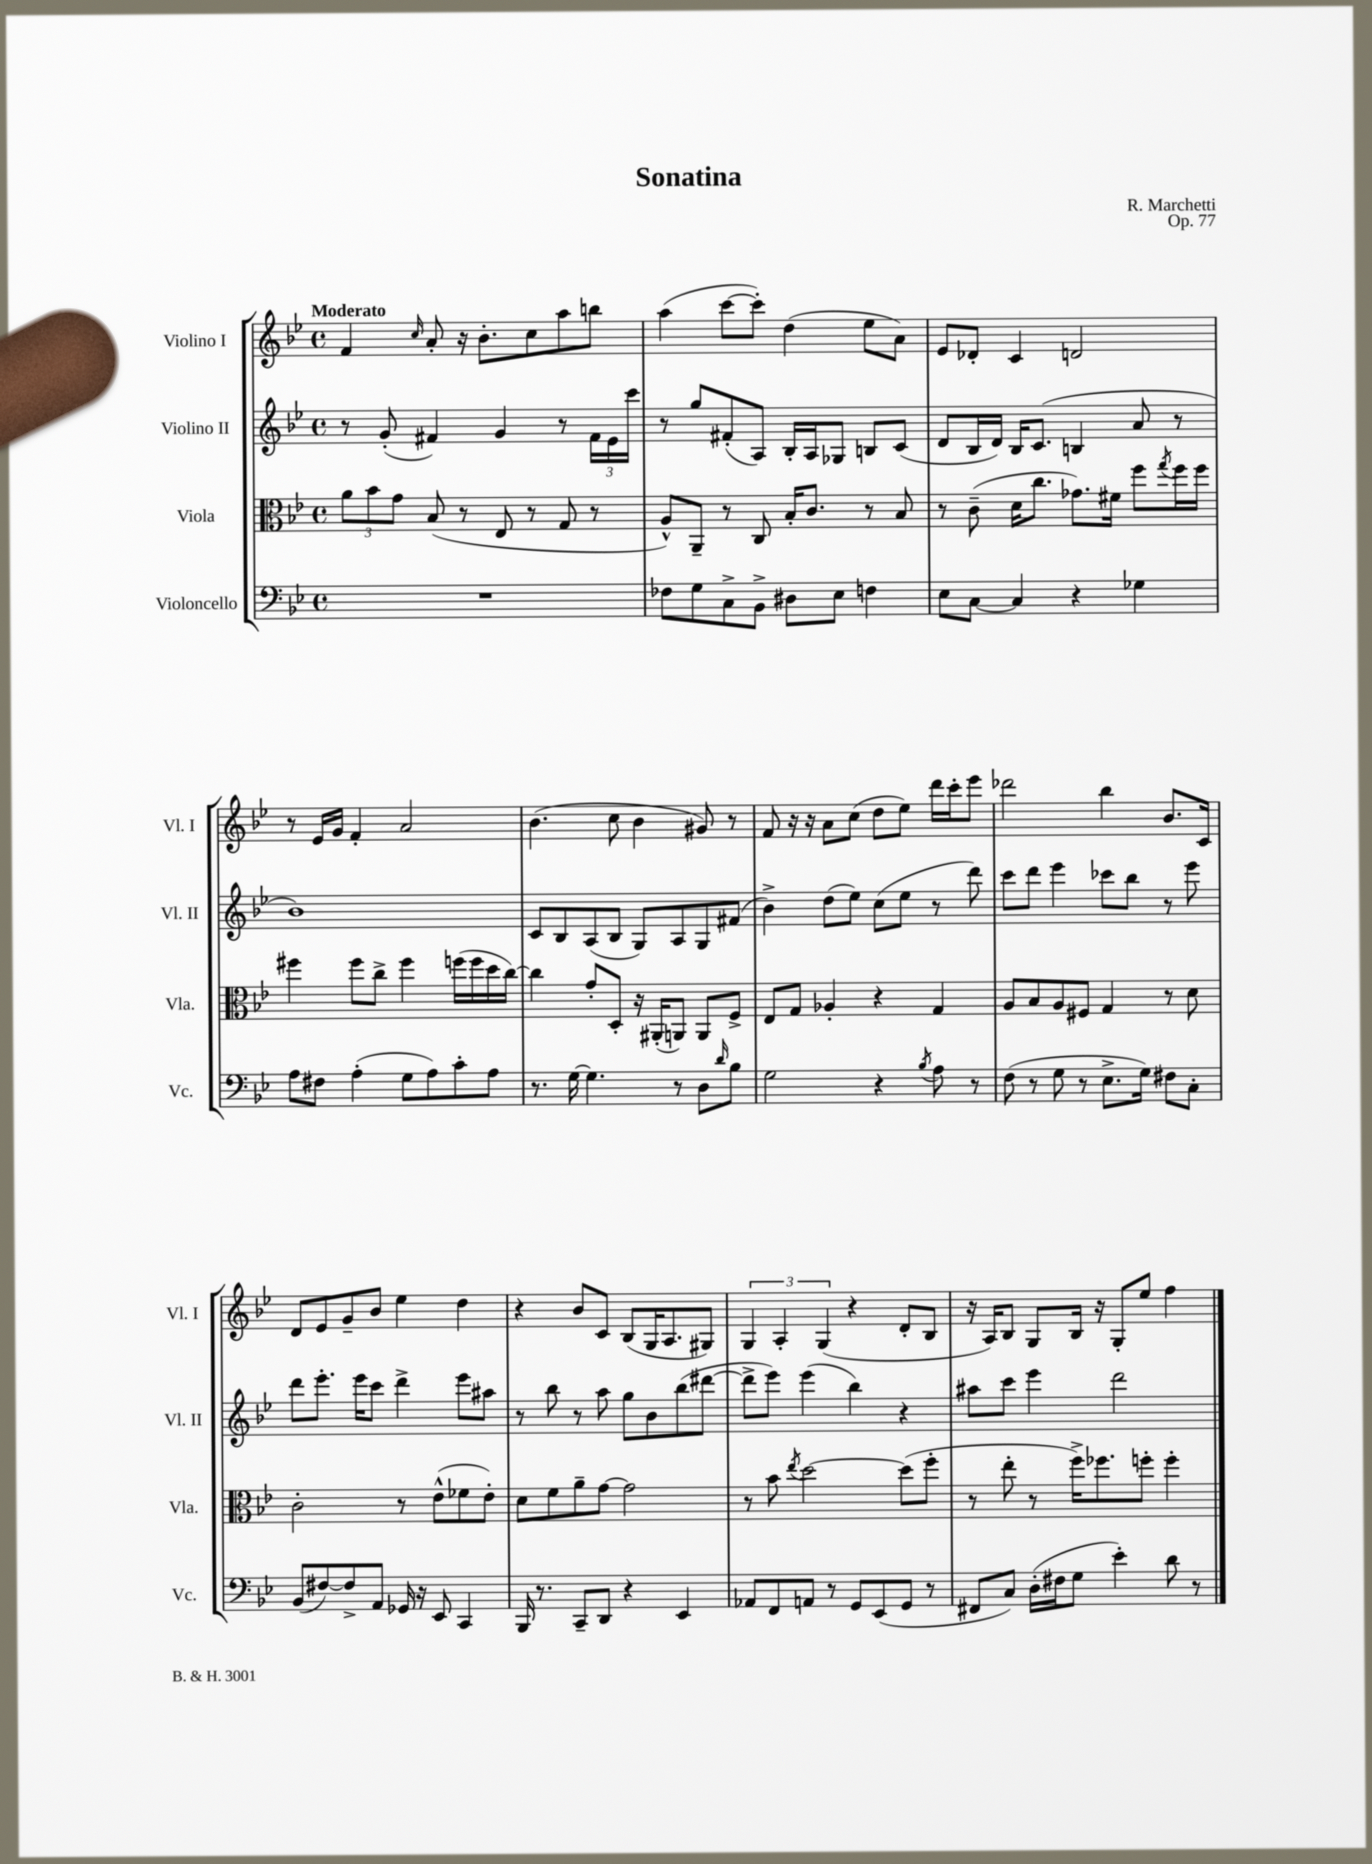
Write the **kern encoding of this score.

**kern	**kern	**kern	**kern
*part4	*part3	*part2	*part1
*staff4	*staff3	*staff2	*staff1
*I"Violoncello	*I"Viola	*I"Violino II	*I"Violino I
*I'Vc.	*I'Vla.	*I'Vl. II	*I'Vl. I
*clefF4	*clefC3	*clefG2	*clefG2
*k[b-e-]	*k[b-e-]	*k[b-e-]	*k[b-e-]
*M4/4	*M4/4	*M4/4	*M4/4
*met(c)	*met(c)	*met(c)	*met(c)
=1	=1	=1	=1
!	!	!	!LO:TX:a:B:t=Moderato
1r	12a\L	8r	4f/
.	12b-\	.	.
.	.	(8g'/	.
.	12g\J	.	.
.	.	.	16qqcc/
.	(8B-/	4f#X/)	8a'/
.	8r	.	16r
.	.	.	8.b-'\L
.	8E-/	4g/	.
.	8r	.	8cc\
.	8G/	8r	8aa\
.	8r	24f#\LL	8bbn\J
.	.	24e-\	.
.	.	24ccc\JJ	.
=2	=2	=2	=2
8F-X\L	8A^^/L)	8r	(4aa\
8G\	8AA~/J	8gg/L	.
8C^\	8r	(8f#X'/	[8ccc\L
8BB-^\J	8C/	8A/J)	8ccc'\J])
8D#X\L	16B-'/KL	16B-'/LL	(4dd\
.	8.c/J	16A/J	.
8E-\J	.	8G-X/J	.
4Fn\	8r	8Bn/L	8ee-\L
.	8B-/	(8c/J	8a\J)
=3	=3	=3	=3
8E-\L	8r	8d/L	8e-/L
[8C\J	(8c~\	16B-/L	8d-X'/J
.	.	16d/JJ)	.
4C/]	16d\KL	16B-/KL	4c/
.	8.cc\J	(8.c/J	.
4r	8.g-X\L)	4Bn/	2dn/
.	16f#X\Jk	.	.
4G-X\	8ff\L	8a/	.
.	8qgg/	.	.
.	16ff\L	8r	.
.	16ff\JJ	.	.
!!LO:LB:g=z
=4	=4	=4	=4
8A\L	4ff#X\	1b-)	8r
8F#X\J	.	.	16e-/LL
.	.	.	16g/JJ
(4A'\	8ff#\L	.	4f'/
.	8cc^\J	.	.
8G\L	4ff#\	.	2a/
8A\)	.	.	.
8c'\	(16ffn\LL	.	.
.	16ff\	.	.
8A\J	16dd\	.	.
.	[16cc\JJ)	.	.
=5	=5	=5	=5
8.r	4cc\]	8c/L	(4.b-\
.	.	8B-/	.
[16G\	.	.	.
4.G\]	8g'/L	(8A/	.
.	8D'/J	8B-/J	8cc\
.	16r	8G/L)	4b-\
.	(16AA#X'/KL	.	.
8r	8AAn/J)	8A/	.
8D\L	8AA/L	8G/	8g#X/)
16qqd/	.	.	.
8B-\J	8F^/J	(8f#X/J	8r
=6	=6	=6	=6
2G\	8E-/L	4b-^\)	8f/
.	8G/J	.	16r
.	.	.	16r
.	4A-X'/	(8dd\L	8a\L
.	.	8ee-\J)	(8cc\J
4r	4r	(8cc\L	8dd\L
.	.	8ee-\J	8ee-\J)
8qB-/	.	.	.
8A\	4G/	8r	16ddd\LL
.	.	.	16ccc'\J
8r	.	8ddd\)	8eee-\J
=7	=7	=7	=7
(8F\	8A/L	8ccc\L	2ddd-X\
8r	8B-/	8ddd\J	.
8G\	8A/	4eee-\	.
8r	8F#X/J	.	.
8.E-^\L	4G/	8ccc-X\L	4bb-\
.	.	8bb-\J	.
16G\Jk)	.	.	.
8F#X\L	8r	8r	8.b-/L
8C'\J	8d\	8eee-\	.
.	.	.	16c/Jk
!!LO:LB:g=z
=8	=8	=8	=8
(8BB-/L	2c'\	8ddd\L	8d/L
[8F#X/)	.	8.eee-'\J	8e-/
8F#^/]	.	.	8g~/
.	.	16eee-\KL	.
8AA/J	.	8ccc\J	8b-/J
16GG-X/	8r	4ddd^\	4ee-\
16r	.	.	.
8EE-/	(8e-^^\L	.	.
4CC/	8f-X\	8eee-\L	4dd\
.	8e-'\J)	8aa#X\J	.
=9	=9	=9	=9
16BBB-/	8d\L	8r	4r
8.r	.	.	.
.	8f\	8bb-\	.
8CC~/L	8a~\	8r	8b-/L
8DD/J	[8g\J	8aa\	8c/J
4r	2g\]	8gg\L	(8B-/L
.	.	8b-\	16G/K
.	.	.	8.A/
4EE-/	.	(8bb-\	.
.	.	[8ddd#X\J	8G#X/J)
=10	=10	=10	=10
8AA-X/L	8r	8ddd#^\L]	6G/
8FF/	8b-\	8eee-\J)	.
.	.	.	6A'/
.	8qee-/	.	.
8AAn/J	[2dd\	(4eee-\	.
.	.	.	(6G/
8r	.	.	.
8GG/L	.	4bb-\)	4r
(8EE-/	.	.	.
8GG/J	(8dd\L]	4r	8d'/L
8r	8ff'\J	.	8B-/J
=11	=11	=11	=11
8FF#X/L	8r	8aa#X\L	16r
.	.	.	16A/KL)
8C/J)	8ee-'\	8ccc\J	8B-/J
(16D'\LL	8r	4eee-\	8G/L
16F#X\J	.	.	.
8G\J	16ff^\KL)	.	16B-/Jk
.	8.ff-X\	.	16r
4e-'\)	.	2ddd\	8G'/L
.	8ffn'\J	.	8ee-/J
8d\	4ff'\	.	4ff\
8r	.	.	.
==	==	==	==
*-	*-	*-	*-
